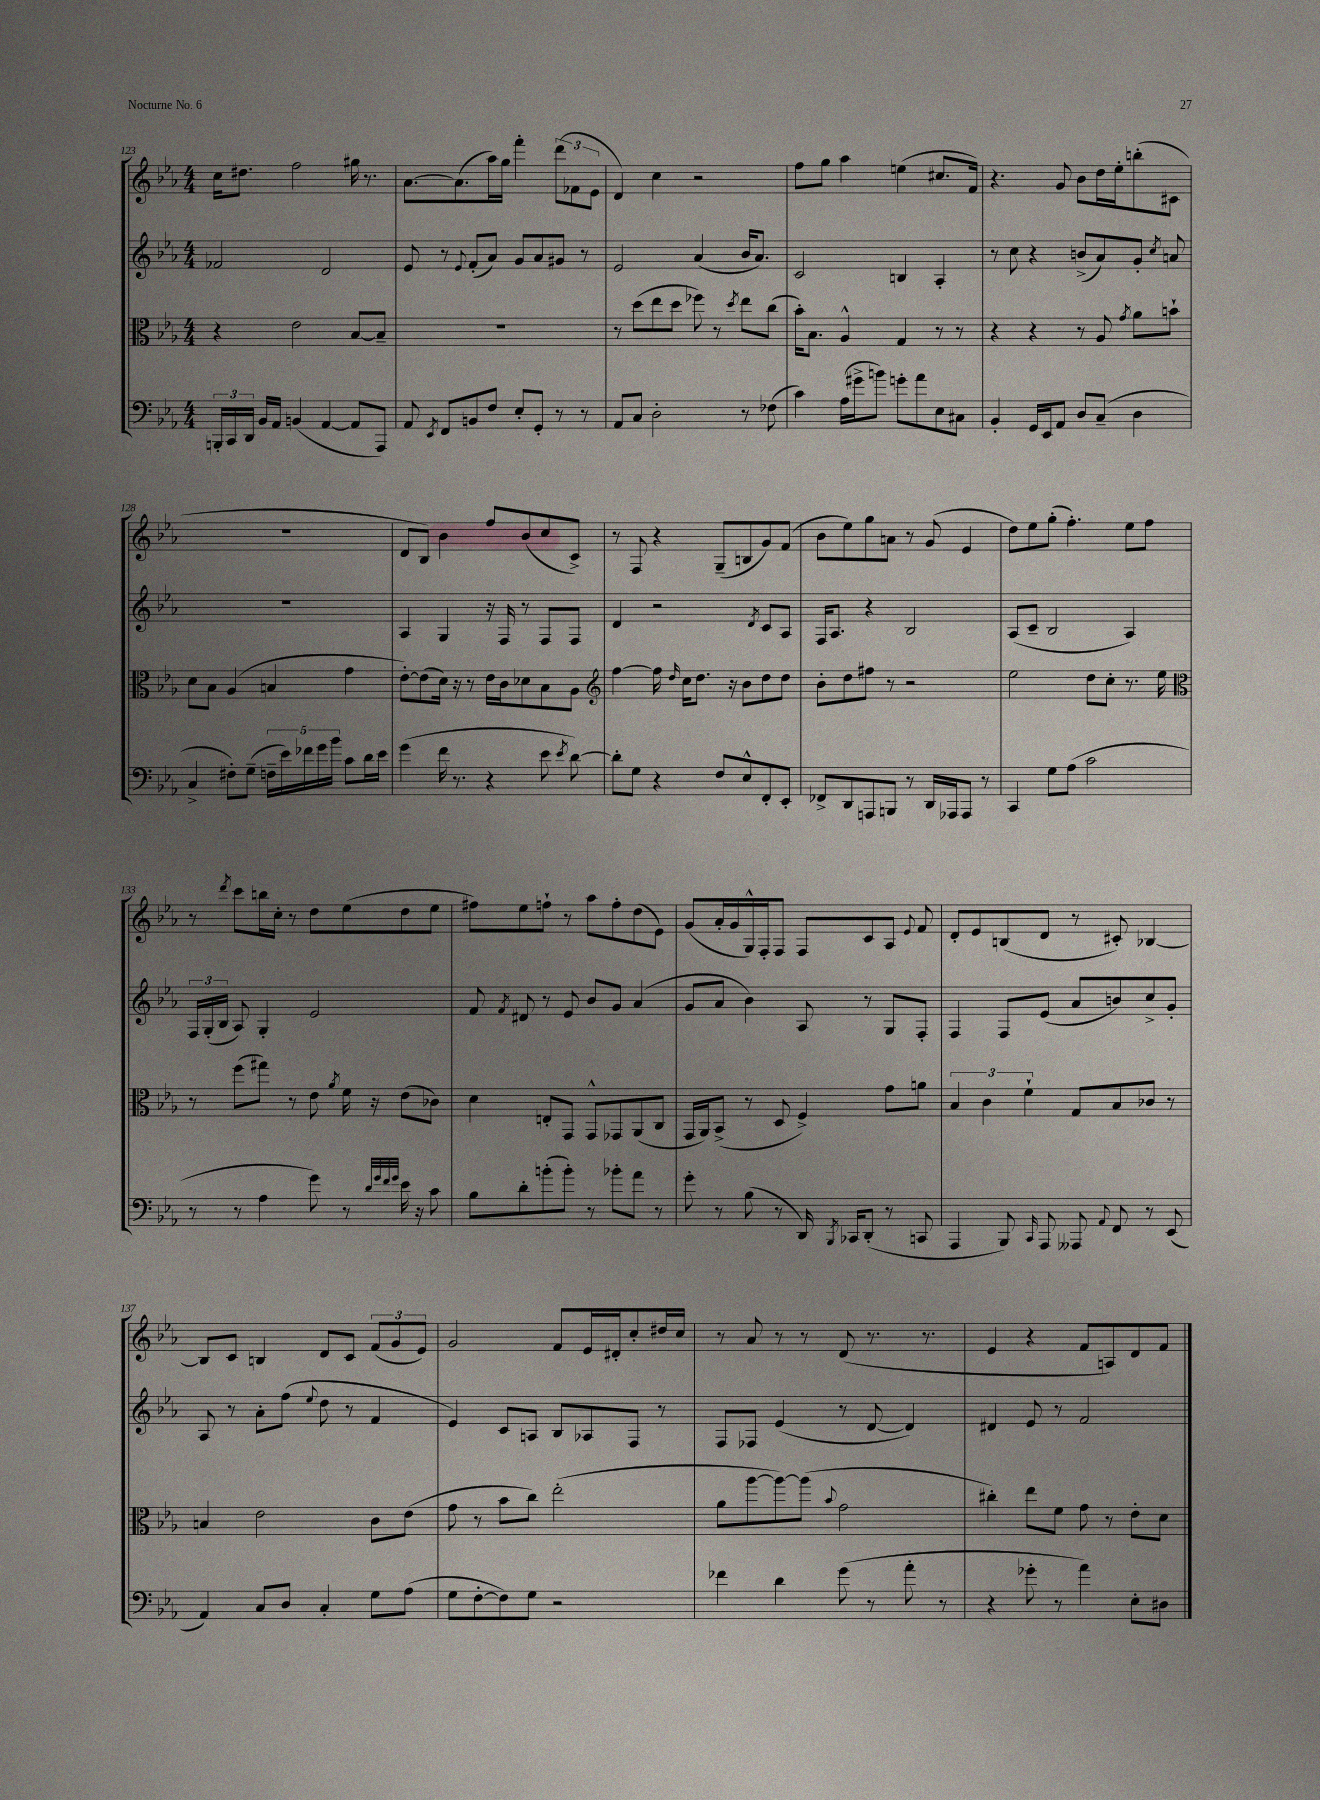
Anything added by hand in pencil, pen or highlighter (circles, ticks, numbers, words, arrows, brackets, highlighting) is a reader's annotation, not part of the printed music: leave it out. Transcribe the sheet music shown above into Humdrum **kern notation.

**kern	**kern	**kern	**kern
*staff4	*staff3	*staff2	*staff1
*clefF4	*clefC3	*clefG2	*clefG2
*k[b-e-a-]	*k[b-e-a-]	*k[b-e-a-]	*k[b-e-a-]
*M4/4	*M4/4	*M4/4	*M4/4
24BBB'	4r	2f-	16cc
24CC	.	.	.
.	.	.	8.dd#
24DD	.	.	.
16BB-	.	.	.
16AA-	.	.	.
(4BB	2e-	.	2ff
[4AA-	.	2d	.
8AA-]	[8B-	.	16gg#
.	.	.	8.r
8AAA-)	8B-~]	.	.
=	=	=	=
8AA-	1r	8e-	[8.a-
8qEE-	.	.	.
8FF	.	8r	.
.	.	.	(8.a-]
.	.	8qqe-	.
8BB	.	(8f'	.
8F	.	8a-)	16aa-)
.	.	.	16gg
8E-'	.	8g	4fff'
8GG'	.	8a-	.
8r	.	8g#	(12ddd
.	.	.	12f-
8r	.	8r	.
.	.	.	12e-
=	=	=	=
8AA-	8r	2e-	4d)
8C	(8dd	.	.
2D'	8ee-	.	4cc
.	8dd	.	.
.	8ff-)	(4a-	2r
.	8r	.	.
.	8qdd	.	.
8r	8ee-	16b-	.
.	.	8.a-)	.
(8F-	(8cc	.	.
=	=	=	=
4c)	16b-')	2c	8ff
.	8.B-	.	.
.	.	.	8gg
(16A-	4A-^^	.	4aa-
16g#^	.	.	.
8b)	.	.	.
8g'	4G	4B	(4ee
8a-	.	.	.
8E-	8r	4A-'	8.cc#
8C#	8r	.	.
.	.	.	16f)
=	=	=	=
4BB-'	4r	8r	4.r
.	.	8cc	.
16GG	4r	4r	.
16EE-	.	.	.
8AA-	.	.	8g
8D	8r	(8b^	8b-
(8C~	8A-	8a-)	16dd
.	.	.	16ee-'
.	8qg	.	.
4D	8a-	8g'	(8bb'
.	.	8qcc	.
.	8b`	8a	8c#
=	=	=	=
4C^	8d	1r	1r
.	8B-	.	.
8F#')	(4A-	.	.
(8G~	.	.	.
20F~	4B	.	.
20e-)	.	.	.
20f-	.	.	.
20g	.	.	.
20b-	.	.	.
8c	4g	.	.
16d	.	.	.
16e-	.	.	.
=	=	=	=
(4g	[8e-')	4A-	8d
.	(8e-]	.	8B-)
16f	16d)	4G	4b-
8.r	16r	.	.
.	8r	.	.
4r	16e-	16r	8ff
.	16c	16F	.
.	8d-	8r	(8b-
8e-	8B-	8F	8cc
8qe-	.	.	.
[8d)	8A-	8F	8c^)
=	=	=	=
*	*clefG2	*	*
8d']	[4ff	4d	8r
8G	.	.	8F
4r	16ff]	2r	4r
.	16qqdd	.	.
.	16cc	.	.
.	8.dd	.	.
8F	.	.	(8G~
.	16r	.	.
8E-^^	8b-	.	8B
.	.	8qd	.
8FF'	8dd	8c	8g)
8EE-'	8dd	8A-	(8f
=	=	=	=
8FF-^	8b-'	16F	8b-
.	.	8.A-	.
8DD	8dd	.	8ee-)
8AAA	8ff#	4r	8gg
8BBB	8r	.	8a
8r	2r	2B-	8r
16DD	.	.	(8g
16AAA-	.	.	.
8AAA-	.	.	4e-
8r	.	.	.
=	=	=	=
4CC	2ee-	(8A-	8dd)
.	.	8c~	8ee-
8G	.	2B-	(8gg'
(8A-	.	.	4.ff')
2c	8dd	.	.
.	8cc'	.	.
.	8.r	4A-)	8ee-
.	.	.	8ff
.	16ee-	.	.
=	=	=	=
*	*clefC3	*	*
8r	8r	24F	8r
.	.	(24G'	.
.	.	24B-	.
.	.	.	8qddd
8r	(8ff	8A-)	8ccc
4A-	8gg#)	4G'	16bb
.	.	.	16cc'
.	8r	.	8r
8g)	8e-	2e-	8dd
.	8qa-	.	.
8r	16f	.	(8ee-
.	16r	.	.
32qqd	.	.	.
32qqg	.	.	.
32qqf	.	.	.
32qqg	.	.	.
16e-	(8e-	.	8dd
16r	.	.	.
8c	8c-)	.	8ee-
=	=	=	=
8B-	4d	8f	8ff#)
.	.	8qf	.
8d'	.	8d#	8ee-
(8b'	8E'	8r	8ff`
8b')	8GG	8e-	8r
8r	8GG^^	8b-	8aa-
8b-'	8GG-	8g	8ff'
8a-	(8AA-	(4a-	(8dd
8r	8C	.	8e-)
=	=	=	=
8g'	16GG	8g	(8g
.	16AA-)	.	.
8r	(8BB-^	8a-	16a-'
.	.	.	16g
(8B-	8r	4b-)	16G^^)
.	.	.	16F'
8r	8D	.	8F
16DD)	4F^)	8A-	8F
8qBBB-	.	.	.
16CC-	.	.	.
(8DD'	.	8r	8c
8r	8g	8G	8A-
.	.	.	8qqe-
8CC	8a	8F'	8f
=	=	=	=
4AAA-	6B-	4F	8d'
.	.	.	8e-
.	6c	.	.
8BBB-)	.	8F	(8B
.	6f`	.	.
16qqCC	.	.	.
8AAA-	.	(8e-	8d
8AAA--	8G	8a-	8r
8qqAA-	.	.	.
8FF	8B-	8b)	8c#')
8r	8c-	8cc^	[4B-
(8EE-	8r	8g'	.
=	=	=	=
4AA-)	4B	8A-	8B-]
.	.	8r	8c
8C	2e-	8a-'	4B
8D	.	(8ff	.
.	.	8qqee-	.
4C'	.	8dd	8d
.	.	8r	8c
8G	8c	4f	(12f
.	.	.	12g
(8A-	(8e-	.	.
.	.	.	12e-)
=	=	=	=
8G	8g	4e-)	2g
[8F'	8r	.	.
8F])	8b-	8c	.
8G	8cc)	8A	.
2r	(2ee-'	8B-	8f
.	.	8A-	16e-
.	.	.	16d#'
.	.	8F	8cc'
.	.	8r	16dd#
.	.	.	16cc
=	=	=	=
4f-	8a-	8F	8r
.	[8aa-	8F-	8a-
4d	8aa-_)	(4e-	8r
.	(8aa-]	.	8r
.	8qqb-	.	.
(8g	2g	8r	(8d
8r	.	[8d	8.r
8a-'	.	4d])	.
.	.	.	8.r
8r	.	.	.
=	=	=	=
4r	4cc#')	4d#	4e-
8g-'	8ee-	8e-	4r
8r	8f	8r	.
4a-)	8g	2f	8f
.	8r	.	8A)
8E-'	8e-'	.	8d
8D#	8d	.	8f
==	==	==	==
*-	*-	*-	*-
